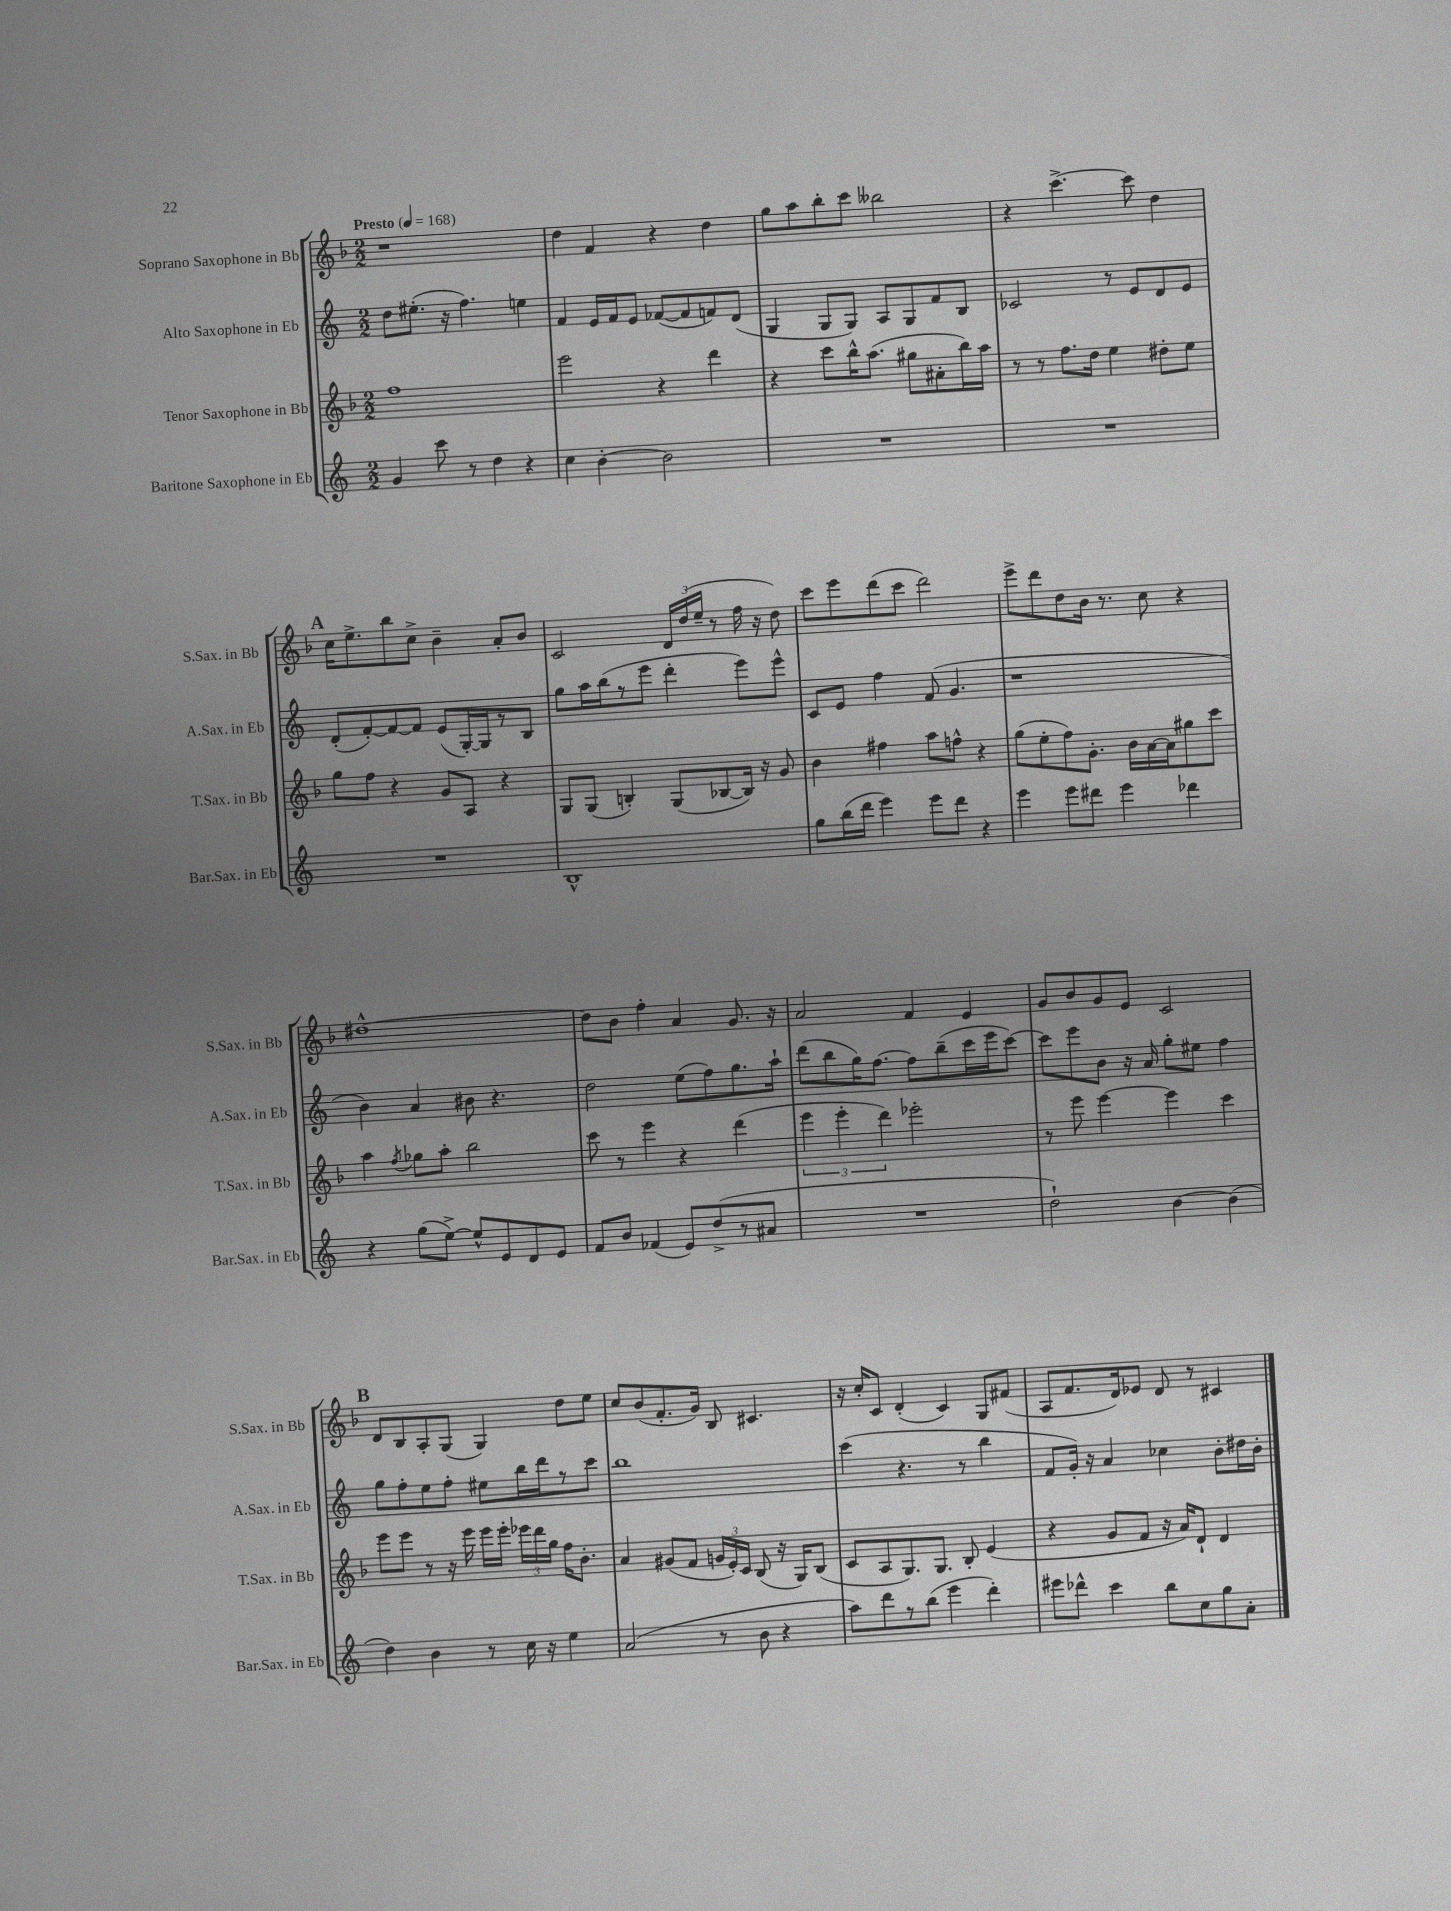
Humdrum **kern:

**kern	**kern	**kern	**kern
*part4	*part3	*part2	*part1
*staff4	*staff3	*staff2	*staff1
*I"Baritone Saxophone in Eb	*I"Tenor Saxophone in Bb	*I"Alto Saxophone in Eb	*I"Soprano Saxophone in Bb
*I'Bar.Sax. in Eb	*I'T.Sax. in Bb	*I'A.Sax. in Eb	*I'S.Sax. in Bb
*clefG2	*clefG2	*clefG2	*clefG2
*k[]	*k[b-]	*k[]	*k[b-]
*M2/2	*M2/2	*M2/2	*M2/2
*MM168	*MM168	*MM168	*MM168
=1	=1	=1	=1
!	!	!	!LO:TX:a:B:t=Presto
4g/	1ff	8dd\L	1r
.	.	(8.ee#X'\J	.
8ccc\	.	.	.
.	.	16r	.
8r	.	4.ff\)	.
4dd\	.	.	.
4r	.	4een\	.
=2	=2	=2	=2
4cc\	2eee\	4f/	4dd\
[4b'\	.	16e/LL	4f/
.	.	16f/J	.
.	.	8e/J	.
2b\]	4r	([8f-X/L	4r
.	.	8f-/]	.
.	4ddd\	8fn/)	4dd\
.	.	(8d/J	.
=3	=3	=3	=3
1r	4r	4G/	8gg\L
.	.	.	8aa\
.	8ccc\L	8G/L	8bb-'\
.	16bb-^^\K	8G/J)	8ccc\J
.	(8.aa\J	.	.
.	.	8A/L	2bb--X\
.	8gg#X\L	8G/	.
.	8a#X'\	8f/	.
.	16bb-\L)	8B/J	.
.	16aa\JJ	.	.
=4	=4	=4	=4
1r	8r	2c-X/	4r
.	8r	.	.
.	8.ff\L	.	[4.ccc^\
.	16dd\Jk	.	.
.	4ee\	8r	.
.	.	8e/L	8ccc\]
.	8dd#X'\L	8d/	4dd\
.	8ee\J	8e/J	.
!!LO:LB:g=z
!!LO:REH:place=s1:t=A
=5	=5	=5	=5
1r	8gg\L	(8d'/L	16cc\KL
.	.	.	8.ee^\
.	8ff\J	[8f'/)	.
.	4r	8f/_	8bb-\
.	.	8f/J]	8cc^\J
.	8g/L	(8e/L	4b-~\
.	8A/J	[16G'/L)	.
.	.	16G/J]	.
.	4r	8r	8a'/L
.	.	8B/J	8b-/J
=6	=6	=6	=6
1B^^	8G/L	8gg\L	2c/
.	(8G/J	16aa\L	.
.	.	(16bb\J	.
.	4Bn'/)	8r	.
.	.	8eee\J	.
.	(8G/L	4ddd'\	24d/LL
.	.	.	(24dd/
.	.	.	24ee~/JJ
.	[8B-X/	.	8r
.	16B-/Jk])	8eee\L)	16ff\
.	16r	.	16r
.	8g/	8eee^^\J	8dd\)
=7	=7	=7	=7
8gg\L	4b-\	8c/L	8ccc\L
(16bb\L	.	8e/J	8eee\
16ddd\JJ	.	.	.
4eee\)	4ff#X\	4ff\	(8ddd\
.	.	.	8ccc\J
8eee\L	8aa\L	(8f/	2ddd\)
8ddd\J	8ffn^^\J	4.g/	.
4r	4r	.	.
=8	=8	=8	=8
4eee\	(8gg\L	1r	8eee^\L
.	8ee'\	.	8ddd\
8eee\L	8ff\)	.	8dd\
8ddd#X\J	8.g'\J	.	16b-\Jk
.	.	.	8.r
4eee\	.	.	.
.	16b-\LL	.	.
.	[16a\	.	8cc\
.	16a\J]	.	.
4ddd-X\	8gg#X\	.	4r
.	8ccc\J	.	.
!!LO:LB:g=z
=9	=9	=9	=9
4r	4aa\	4b\)	[1dd#X^^
.	8qff/	.	.
(8gg\L	8gg-X\L	4a/	.
[8ee^\J)	8aa'\J	.	.
8ee^^/L]	2bb-\	8b#X\	.
8e/	.	4.r	.
8d/	.	.	.
8e/J	.	.	.
=10	=10	=10	=10
8f/L	8ccc\	2dd\	8dd#\L]
8b/J	8r	.	8b-\J
(4f-X/	4eee\	.	4ff'\
8e/L)	4r	(8ee\L	4a/
(8dd^/	.	8ff\)	.
8r	(4ddd\	8.gg\	8.g/
8a#X/J	.	.	.
.	.	16aa`\Jk	16r
=11	=11	=11	=11
1r	6eee\	(8ddd\L	2a/
.	.	8bb\	.
.	6eee'\	.	.
.	.	16gg\K)	.
.	.	[8.ff\J	.
.	6ddd\)	.	.
.	2eee-X'\	8ff\L]	4f/
.	.	(8bb~\	.
.	.	16ccc\L	4e/
.	.	16eee\J	.
.	.	[8ccc\J)	.
=12	=12	=12	=12
2dd`\)	8r	8ccc\L]	8g/L
.	8eee\	8eee\	8b-/
.	[4eee\	8b\J	8g/
.	.	16r	8e/J
.	.	16a/	.
[4b\	4eee\]	8gg'\L	2c/
.	.	8ee#X\J	.
(4b\]	4ccc\	4ff\	.
!!LO:LB:g=z
!!LO:REH:place=s1:t=B
=13	=13	=13	=13
4dd\)	8eee\L	8gg\L	8d/L
.	8eee\J	8ff'\	8B-/
4b\	8r	8ee\	8A'/
.	16r	8ff'\J	(8G/J
.	16eee\	.	.
8r	16eee\LL	8ee#X\L	4G/)
.	16eee'\JJ	.	.
16cc\	24eee-X\LL	16bb\L	.
.	24ddd\	.	.
16r	.	16ddd\J	.
.	24gg\JJ	.	.
4ee\	16ff\KL	8r	8dd\L
.	8.b-'\J	.	.
.	.	8ccc\J	8ee\J
=14	=14	=14	=14
(2a/	4a/	1bb	8cc/L
.	.	.	(8b-/
.	(8g#X/L	.	8.f'/
.	8f/J	.	.
.	.	.	16g/Jk)
8r	24gn/LL	.	8B-/
.	24e'/)	.	.
.	24c/JJ	.	.
8b\	(8B-/	.	4.c#X/
4r	16r	.	.
.	16G/KL)	.	.
.	(8B-/J	.	.
=15	=15	=15	=15
8aa\L)	8c/L	(4ccc\	16r
.	.	.	16cc'/KL
8ddd\	8A/	.	8c/J
8r	8.G/)	4.r	(4d'/
(8bb\J	.	.	.
.	8.G/J	.	.
4eee\	.	.	4c/)
.	8B-'/	8r	.
4ddd'\)	(4e/	4bb\	8G/L
.	.	.	(8f#X/J
=16	=16	=16	=16
8eee#X\L	4r	8f/L	8A/L
8ddd-X^^\J	.	16g'/Jk)	8.f/
.	.	16r	.
4ccc\	8g/L	4a/	.
.	.	.	16d/k)
.	8f/J	.	8e-X/J
8bb\L	16r	4cc-X\	8d/
.	16a/KL)	.	.
8cc\	8d`/J	.	8r
8gg\	4d/	8b'\L	4c#X/
8a'\J	.	16dd#X\L	.
.	.	16b'\JJ	.
==	==	==	==
*-	*-	*-	*-
